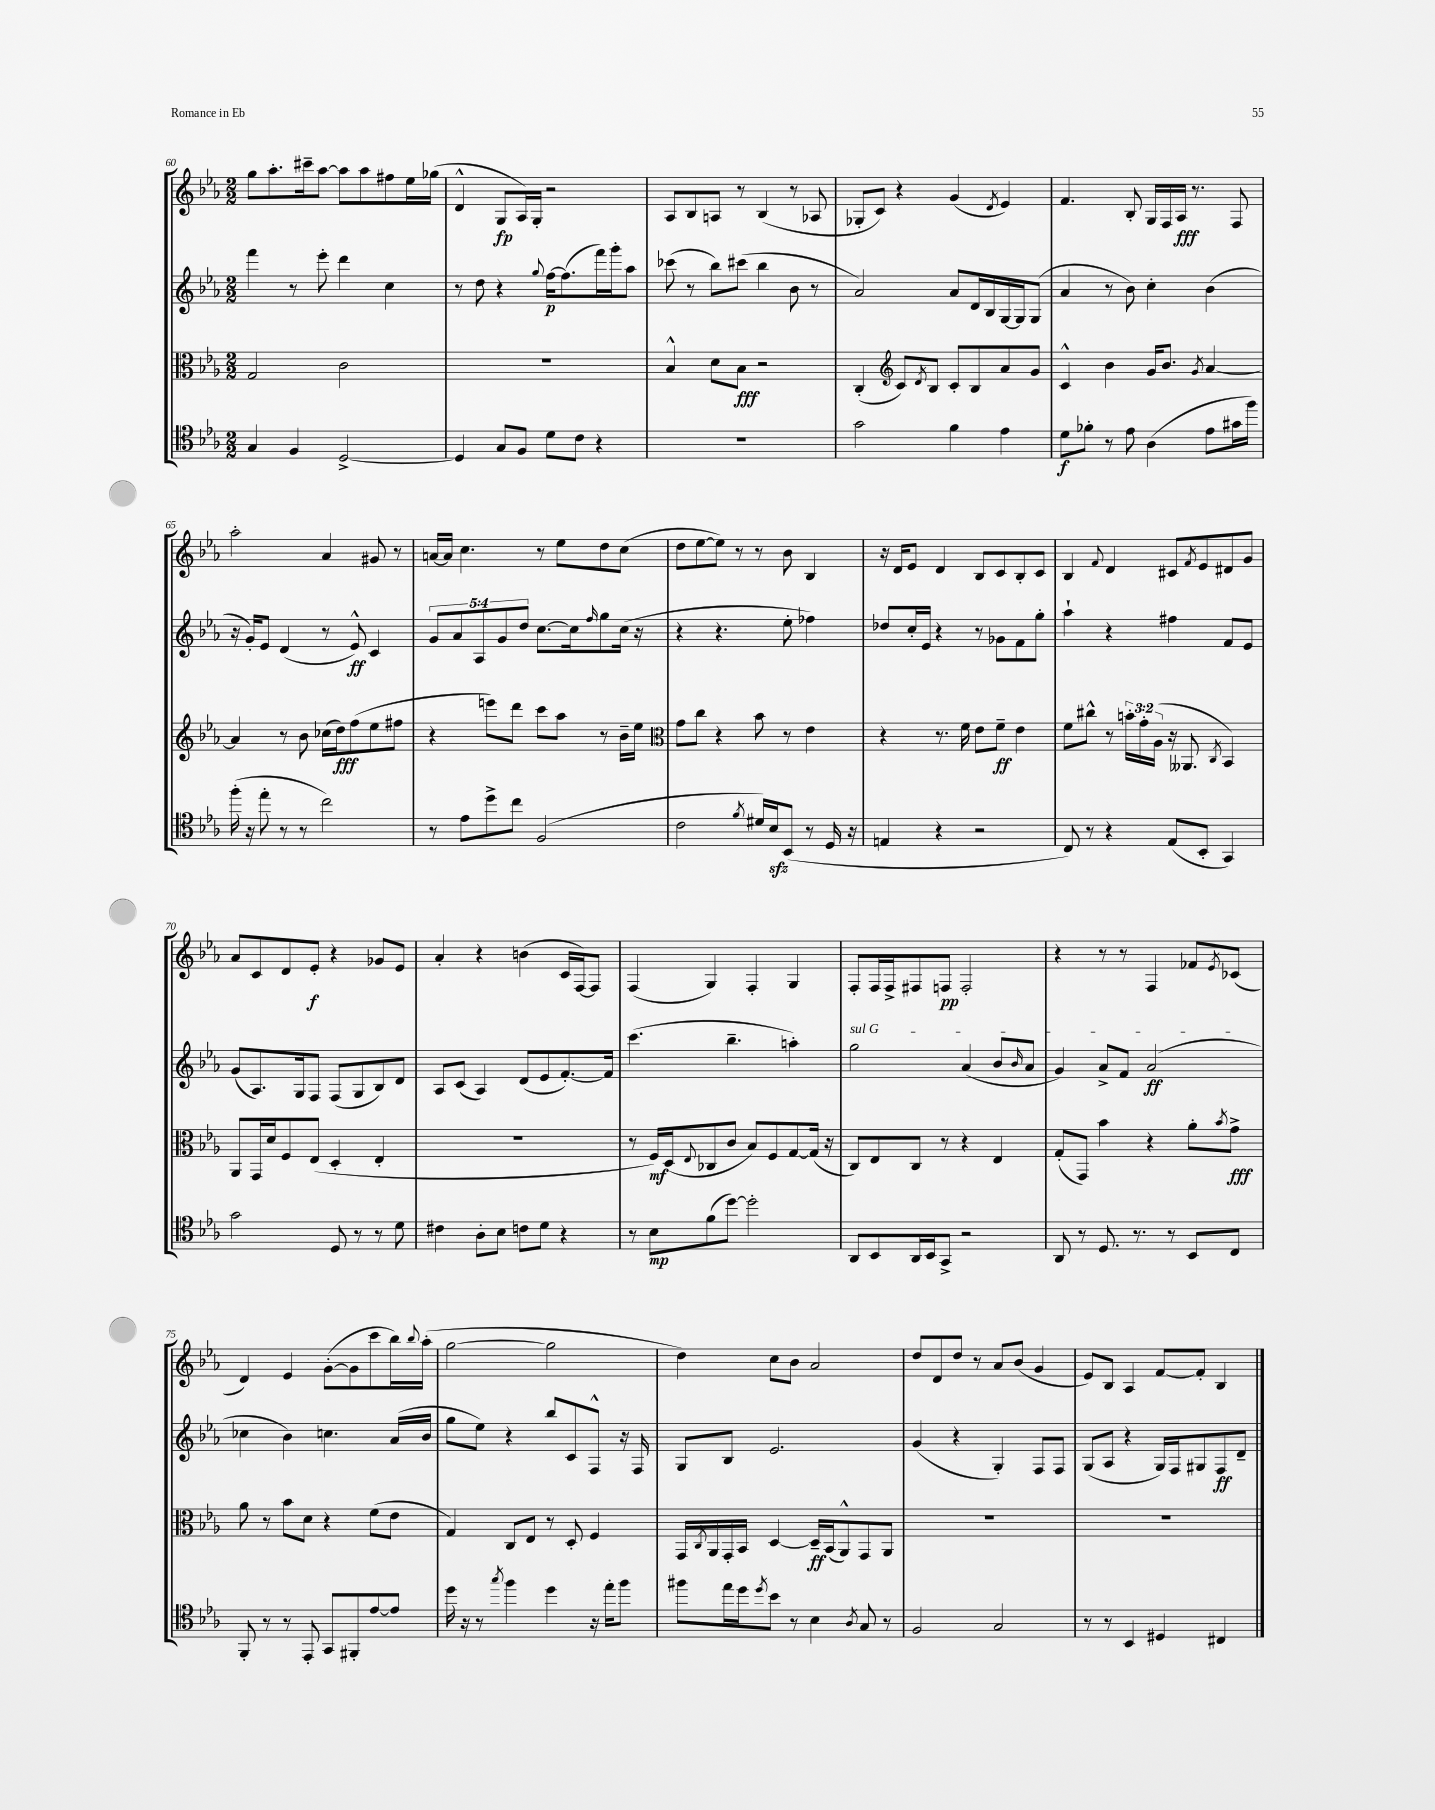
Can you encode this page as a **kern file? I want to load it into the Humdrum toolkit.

**kern	**dynam	**kern	**dynam	**kern	**dynam	**kern	**dynam
*part4	*part4	*part3	*part3	*part2	*part2	*part1	*part1
*staff4	*staff4	*staff3	*staff3	*staff2	*staff2	*staff1	*staff1
*clefC4	*	*clefC3	*	*clefG2	*	*clefG2	*
*k[b-e-a-]	*	*k[b-e-a-]	*	*k[b-e-a-]	*	*k[b-e-a-]	*
*M2/2	*	*M2/2	*	*M2/2	*	*M2/2	*
=60	=60	=60	=60	=60	=60	=60	=60
4G/	.	2G/	.	4fff\	.	8gg\L	.
.	.	.	.	.	.	8.aa-'\	.
4F/	.	.	.	8r	.	.	.
.	.	.	.	.	.	16ccc#X~\k	.
.	.	.	.	8eee-'\	.	[8aa-\J	.
[2D^/	.	2c\	.	4ddd\	.	8aa-\L]	.
.	.	.	.	.	.	8aa-\	.
.	.	.	.	4cc\	.	8ff#X\	.
.	.	.	.	.	.	16ee-\L	.
.	.	.	.	.	.	(16gg-X\JJ	.
=61	=61	=61	=61	=61	=61	=61	=61
4D/]	.	1r	.	8r	.	4d^^/	.
.	.	.	.	8dd\	.	.	.
8G/L	.	.	.	4r	.	8G/L	fp
8F/J	.	.	.	.	.	16A-/L)	.
.	.	.	.	.	.	16G'/JJ	.
.	.	.	.	8qqgg/	.	.	.
8d\L	.	.	.	[16ff\KL	p	2r	.
.	.	.	.	(8.ff\]	.	.	.
8c\J	.	.	.	.	.	.	.
4r	.	.	.	16fff\L)	.	.	.
.	.	.	.	16ggg'\J	.	.	.
.	.	.	.	8aa-\J	.	.	.
=62	=62	=62	=62	=62	=62	=62	=62
1r	.	4B-^^/	.	(8ccc-X\	.	8A-/L	.
.	.	.	.	8r	.	8B-/	.
.	.	8d\L	.	8bb-\L)	.	8An/J	.
.	.	8B-\J	fff	(8ccc#X\J	.	8r	.
.	.	2r	.	4bb-\	.	(4B-/	.
.	.	.	.	8b-\	.	8r	.
.	.	.	.	8r	.	8A-X/	.
=63	=63	=63	=63	=63	=63	=63	=63
2g\	.	(4C'/	.	2a-/)	.	8G-X'/L	.
.	.	.	.	.	.	8c/J)	.
*	*	*clefG2	*	*	*	*	*
.	.	8c/L)	.	.	.	4r	.
.	.	8qd/	.	.	.	.	.
.	.	8B-/J	.	.	.	.	.
4f\	.	8c'/L	.	8a-/L	.	(4g/	.
.	.	8B-/	.	16d/L	.	.	.
.	.	.	.	16B-/	.	.	.
.	.	.	.	.	.	8qd/	.
4e-\	.	8a-/	.	[16G/	.	4e-/)	.
.	.	.	.	16G/J]	.	.	.
.	.	8g/J	.	(8G/J	.	.	.
=64	=64	=64	=64	=64	=64	=64	=64
8d\L	f	4c^^/	.	4a-/	.	4.f/	.
8f-X'\J	.	.	.	.	.	.	.
8r	.	4b-\	.	8r	.	.	.
8e-\	.	.	.	8b-\)	.	8B-'/	.
(4A-\	.	16g/KL	.	4cc'\	.	16G/LL	.
.	.	8.b-/J	.	.	.	16F/	.
.	.	.	.	.	.	16A-/JJ	fff
.	.	.	.	.	.	8.r	.
.	.	8qg/	.	.	.	.	.
8e-\L	.	[4a-/	.	(4b-\	.	.	.
16g#X\L	.	.	.	.	.	8F/	.
16ff\JJ)	.	.	.	.	.	.	.
!!LO:LB:g=z
=65	=65	=65	=65	=65	=65	=65	=65
(16ff'\	.	4a-/]	.	16r	.	2aa-'\	.
16r	.	.	.	16g'/KL)	.	.	.
8ee-'\	.	.	.	8e-/J	.	.	.
8r	.	8r	.	(4d/	.	.	.
8r	.	8b-\	.	.	.	.	.
2cc\)	.	(16cc-X\LL	.	8r	.	4a-/	.
.	.	16dd\J)	fff	.	.	.	.
.	.	(8ff\	.	8e-^^/)	ff	.	.
.	.	8ee-\	.	4c/	.	8g#X/	.
.	.	8ff#X\J	.	.	.	8r	.
=66	=66	=66	=66	=66	=66	=66	=66
8r	.	4r	.	10g/L	.	[16an/LL	.
.	.	.	.	.	.	16a/JJ]	.
.	.	.	.	10a-/	.	.	.
8e-\L	.	.	.	.	.	4.cc\	.
.	.	.	.	10A-/	.	.	.
8dd^\	.	8eeen\L)	.	.	.	.	.
.	.	.	.	10g/	.	.	.
8cc\J	.	8ddd\J	.	.	.	.	.
.	.	.	.	10dd/J	.	.	.
(2F/	.	8ccc\L	.	[8.cc\L	.	8r	.
.	.	8aa-\J	.	.	.	8ee-\L	.
.	.	.	.	16cc\k]	.	.	.
.	.	.	.	16qqff/	.	.	.
.	.	8r	.	8gg\	.	8dd\	.
.	.	16b-~\LL	.	(16cc\Jk	.	(8cc\J	.
.	.	16ee-\JJ	.	16r	.	.	.
=67	=67	=67	=67	=67	=67	=67	=67
*	*	*clefC3	*	*	*	*	*
2c\	.	8g\L	.	4r	.	8dd\L	.
.	.	8cc\J	.	.	.	[8ee-\	.
.	.	4r	.	4.r	.	8ee-\J])	.
.	.	.	.	.	.	8r	.
8qf/	.	.	.	.	.	.	.
16d#X/LL)	.	8b-\	.	.	.	8r	.
16B-zz/J	.	.	.	.	.	.	.
(8BB-/J	.	8r	.	8ee-'\	.	8b-\	.
8r	.	4e-\	.	4ff-X\)	.	4B-/	.
16D/	.	.	.	.	.	.	.
16r	.	.	.	.	.	.	.
=68	=68	=68	=68	=68	=68	=68	=68
4En/	.	4r	.	8dd-X/L	.	16r	.
.	.	.	.	.	.	16d/KL	.
.	.	.	.	16cc'/L	.	8e-/J	.
.	.	.	.	16e-/JJ	.	.	.
4r	.	8.r	.	4r	.	4d/	.
.	.	16f\	.	.	.	.	.
2r	.	8e-\L	.	8r	.	8B-/L	.
.	.	8f~\J	ff	8g-X\L	.	8c/	.
.	.	4e-\	.	8f\	.	8B-'/	.
.	.	.	.	8gg'\J	.	8c/J	.
=69	=69	=69	=69	=69	=69	=69	=69
8C/)	.	8f\L	.	4aa-`\	.	4B-/	.
8r	.	8cc#X^^\J	.	.	.	.	.
.	.	.	.	.	.	8qqf/	.
4r	.	8r	.	4r	.	4d/	.
.	.	24bn'\LL	.	.	.	.	.
.	.	24g'\	.	.	.	.	.
.	.	(24A-\JJ	.	.	.	.	.
(8E-/L	.	16r	.	4ff#X\	.	8c#X/L	.
.	.	8.AA--X/	.	.	.	.	.
.	.	.	.	.	.	8qf/	.
8BB-'/J	.	.	.	.	.	8e-/	.
.	.	8qC/	.	.	.	.	.
4GG/)	.	4BB-/)	.	8f/L	.	8d#X/	.
.	.	.	.	8e-/J	.	8g/J	.
!!LO:LB:g=z
=70	=70	=70	=70	=70	=70	=70	=70
2g\	.	8AA-/L	.	(8g/L	.	8a-/L	.
.	.	16GG/L	.	8.A-/)	.	8c/	.
.	.	16d/J	.	.	.	.	.
.	.	8F/	.	.	.	8d/	.
.	.	.	.	16G/k	.	.	.
.	.	(8E-/J	.	8F/J	.	8e-'/J	f
8D/	.	4D'/	.	(8F/L	.	4r	.
8r	.	.	.	8G/	.	.	.
8r	.	4E-'/	.	8B-/)	.	8g-X/L	.
8d\	.	.	.	8d/J	.	8e-/J	.
=71	=71	=71	=71	=71	=71	=71	=71
4c#X\	.	1r	.	8A-/L	.	4a-'/	.
.	.	.	.	(8c/J	.	.	.
8A-'\L	.	.	.	4A-/)	.	4r	.
8B-\J	.	.	.	.	.	.	.
8cn\L	.	.	.	(8d/L	.	(4bn\	.
8d\J	.	.	.	8e-/	.	.	.
4r	.	.	.	[8.f'/)	.	16c/LL	.
.	.	.	.	.	.	[16F/J)	.
.	.	.	.	.	.	8F/J]	.
.	.	.	.	16f/Jk]	.	.	.
=72	=72	=72	=72	=72	=72	=72	=72
8r	.	8r	.	(4.ccc\	.	(4F/	.
8B-\L	mp	16F/LL)	mf	.	.	.	.
.	.	(16D/J	.	.	.	.	.
.	.	8qqE-/	.	.	.	.	.
(8f\	.	8C-X/	.	.	.	4G/)	.
[8dd\J)	.	8c/J	.	4.bb-~\	.	.	.
2dd'\]	.	8B-/L)	.	.	.	4F'/	.
.	.	8F/	.	.	.	.	.
.	.	[8G/	.	4aan'\)	.	4G/	.
.	.	(16G/Jk]	.	.	.	.	.
.	.	16r	.	.	.	.	.
=73	=73	=73	=73	=73	=73	=73	=73
!	!	!	!	!LO:TX:a:i:t=sul G	!	!	!
8AA-/L	.	8C/L)	.	2gg\	.	8F'/L	.
8BB-/	.	8E-/	.	.	.	16F/L	.
.	.	.	.	.	.	16F^/J	.
16AA-/L	.	8C/J	.	.	.	8F#X/	.
16BB-/J	.	.	.	.	.	.	.
8GG^/J	.	8r	.	.	.	8Fn/J	pp
2r	.	4r	.	(4a-/	.	2F'/	.
.	.	4E-/	.	8b-/L	.	.	.
.	.	.	.	16qqb-/	.	.	.
.	.	.	.	8a-/J	.	.	.
=74	=74	=74	=74	=74	=74	=74	=74
8AA-/	.	(8G'/L	.	4g/)	.	4r	.
8r	.	8GG/J)	.	.	.	.	.
8.D/	.	4b-\	.	8a-^/L	.	8r	.
.	.	.	.	8f/J	.	8r	.
8.r	.	.	.	.	.	.	.
.	.	4r	.	(2a-/	ff	4F/	.
8r	.	.	.	.	.	.	.
8BB-/L	.	8a-'\L	.	.	.	8f-X/L	.
.	.	8qb-/	.	.	.	8qe-/	.
8C/J	.	8g^\J	fff	.	.	(8c-X/J	.
!!LO:LB:g=z
=75	=75	=75	=75	=75	=75	=75	=75
8FF'/	.	8a-\	.	4cc-X\	.	4d/)	.
8r	.	8r	.	.	.	.	.
8r	.	8b-\L	.	4b-\)	.	4e-/	.
8EE-'/	.	8d\J	.	.	.	.	.
8GG/L	.	4r	.	4.ccn\	.	([8g'\L	.
8FF#X'/	.	.	.	.	.	8g\]	.
[8e-/	.	(8f\L	.	.	.	8ccc\	.
8e-/J]	.	8e-\J	.	(16a-/LL	.	16bb-\L)	.
.	.	.	.	.	.	8qqbb-/	.
.	.	.	.	16b-/JJ	.	(16aa-'\JJ	.
=76	=76	=76	=76	=76	=76	=76	=76
16dd\	.	4G/)	.	8gg\L	.	[2gg\	.
16r	.	.	.	.	.	.	.
8r	.	.	.	8ee-\J)	.	.	.
8qgg/	.	.	.	.	.	.	.
4ff\	.	8C/L	.	4r	.	.	.
.	.	8E-/J	.	.	.	.	.
4dd\	.	8r	.	8bb-/L	.	2gg\]	.
.	.	8D'/	.	8c/	.	.	.
16r	.	4F/	.	8F^^/J	.	.	.
16ee-'\KL	.	.	.	.	.	.	.
8ff\J	.	.	.	16r	.	.	.
.	.	.	.	16F/	.	.	.
=77	=77	=77	=77	=77	=77	=77	=77
8ff#X\L	.	16GG/LL	.	8G/L	.	4dd\)	.
.	.	8qC/	.	.	.	.	.
.	.	16AA-/	.	.	.	.	.
16ee-\L	.	16GG'/	.	8B-/J	.	.	.
16dd\J	.	16BB-/JJ	.	.	.	.	.
8qdd/	.	.	.	.	.	.	.
8b-\J	.	[4D/	.	2.e-/	.	8cc\L	.
8r	.	.	.	.	.	8b-\J	.
4B-\	.	16D~/LL]	ff	.	.	2a-/	.
.	.	(16BB-/J	.	.	.	.	.
.	.	8AA-^^/)	.	.	.	.	.
8qA-/	.	.	.	.	.	.	.
8G/	.	8GG/	.	.	.	.	.
8r	.	8AA-/J	.	.	.	.	.
=78	=78	=78	=78	=78	=78	=78	=78
2F/	.	1r	.	(4g/	.	8dd/L	.
.	.	.	.	.	.	8d/	.
.	.	.	.	4r	.	8dd/J	.
.	.	.	.	.	.	8r	.
2G/	.	.	.	4G'/)	.	8a-/L	.
.	.	.	.	.	.	(8b-/J	.
.	.	.	.	8F/L	.	4g/	.
.	.	.	.	8F/J	.	.	.
=79	=79	=79	=79	=79	=79	=79	=79
8r	.	1r	.	(8G/L	.	8e-/L)	.
8r	.	.	.	8A-/J	.	8B-/J	.
4BB-/	.	.	.	4r	.	4A-/	.
4D#X/	.	.	.	16G/LL)	.	[8f/L	.
.	.	.	.	16F/J	.	.	.
.	.	.	.	8G#X/	.	8f'/J]	.
4C#X/	.	.	.	8F/	ff	4B-/	.
.	.	.	.	8d~/J	.	.	.
==	==	==	==	==	==	==	==
*-	*-	*-	*-	*-	*-	*-	*-
